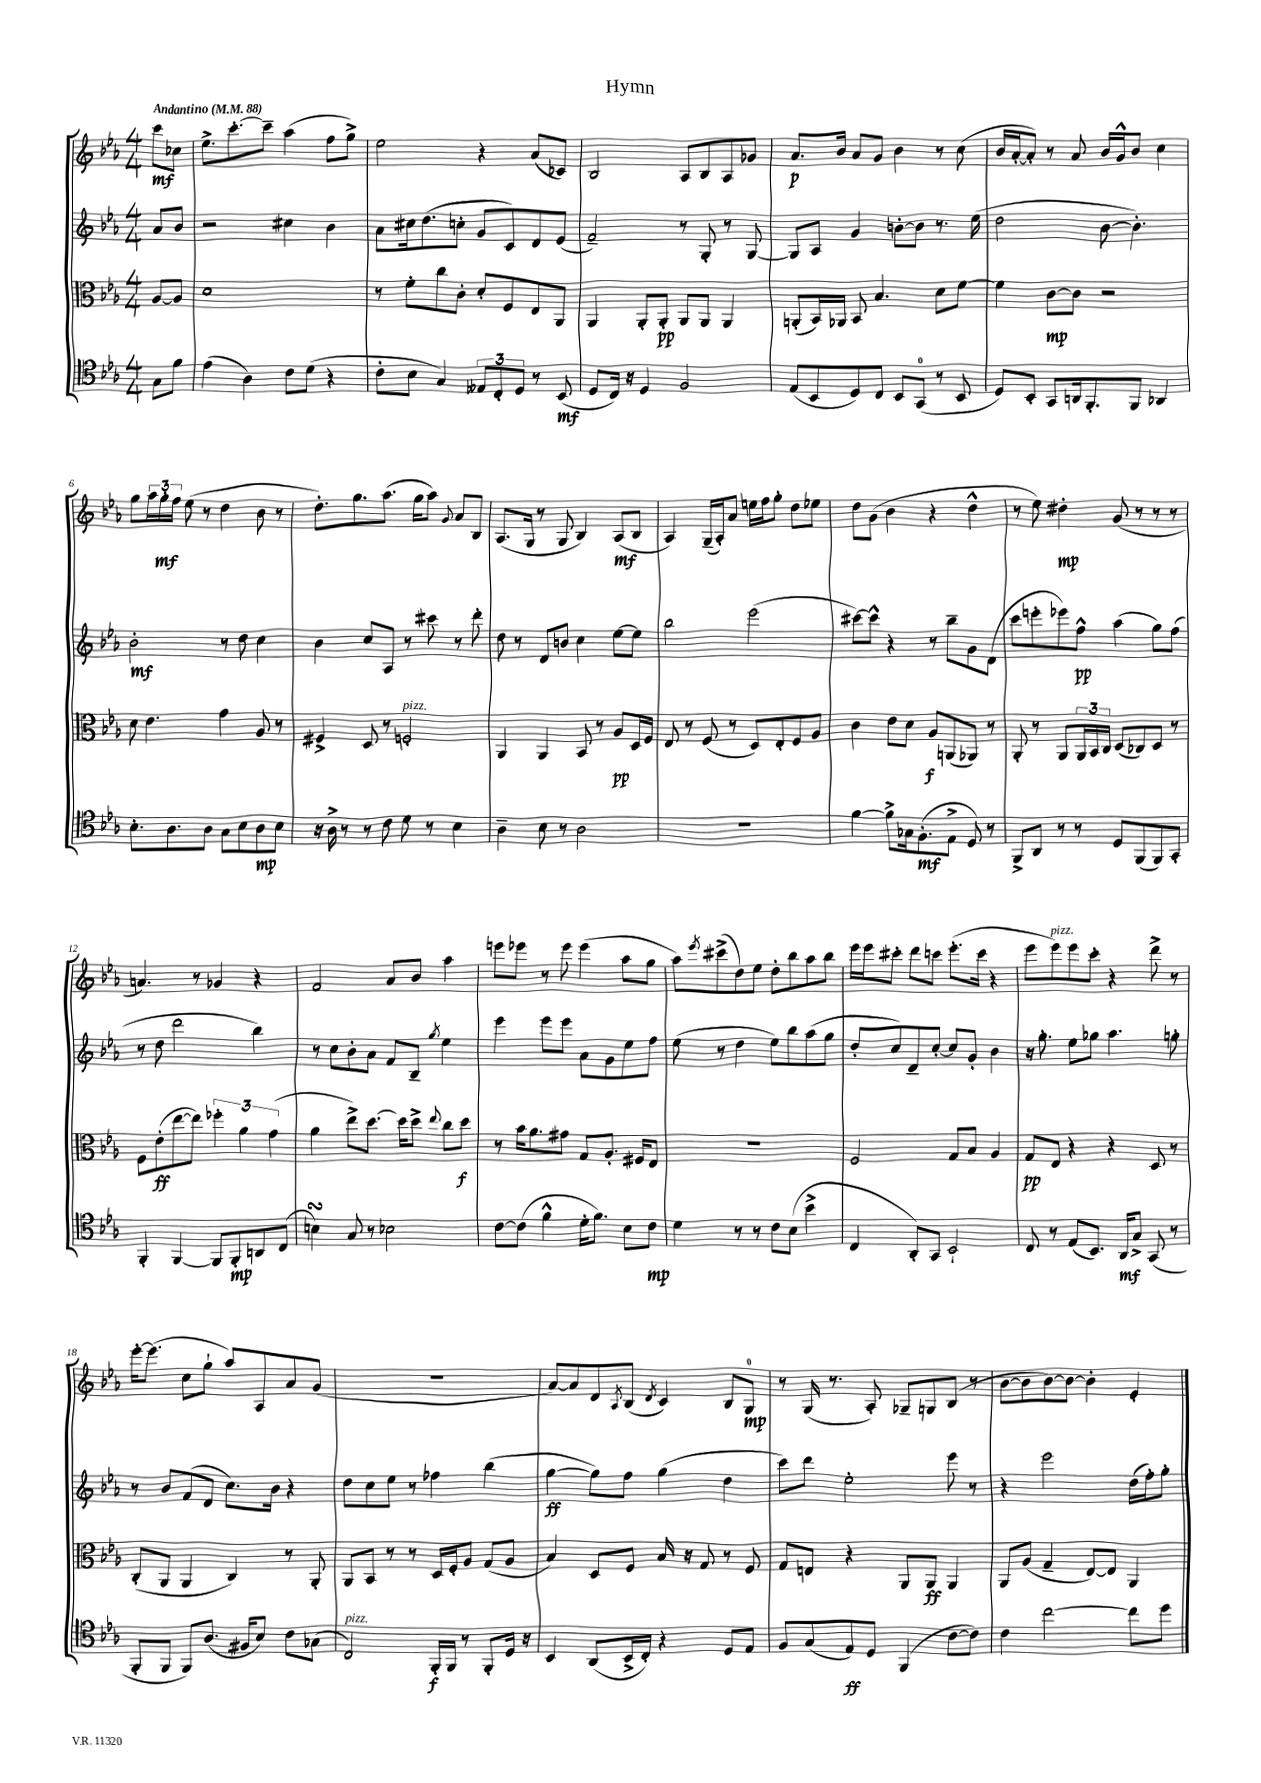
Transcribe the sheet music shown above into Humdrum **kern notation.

**kern	**dynam	**kern	**dynam	**kern	**dynam	**kern	**dynam
*part4	*part4	*part3	*part3	*part2	*part2	*part1	*part1
*staff4	*staff4	*staff3	*staff3	*staff2	*staff2	*staff1	*staff1
*clefC4	*	*clefC3	*	*clefG2	*	*clefG2	*
*k[b-e-a-]	*	*k[b-e-a-]	*	*k[b-e-a-]	*	*k[b-e-a-]	*
*M4/4	*	*M4/4	*	*M4/4	*	*M4/4	*
*MM88	*	*MM88	*	*MM88	*	*MM88	*
=	=	=	=	=	=	=	=
!	!	!	!	!	!	!LO:TX:a:B:t=Andantino	!
8G\L	.	[8A-/L	.	8a-/L	.	8ccc\L	mf
8f\J	.	8A-/J]	.	8b-/J	.	8cc-X\J	.
=1	=1	=1	=1	=1	=1	=1	=1
(4e-\	.	1d	.	2r	.	8.ee-^\L	.
.	.	.	.	.	.	[8.ccc'\	.
4A-\)	.	.	.	.	.	.	.
.	.	.	.	.	.	8ccc~\J]	.
8c\L	.	.	.	4cc#X\	.	(4aa-\	.
(8d\J	.	.	.	.	.	.	.
4r	.	.	.	4b-\	.	8ff\L	.
.	.	.	.	.	.	8gg^\J)	.
=2	=2	=2	=2	=2	=2	=2	=2
8c'\L	.	8r	.	8a-\L	.	2ee-\	.
8B-\J	.	8f'\L	.	16cc#X\k	.	.	.
.	.	.	.	(8.dd\	.	.	.
4G/)	.	8cc\	.	.	.	.	.
.	.	8c'\J	.	8ccn'\J	.	.	.
12E--X/L	.	8d'/L	.	8g/L	.	4r	.
12C'/	.	.	.	.	.	.	.
.	.	8F/	.	8c/)	.	.	.
12D/J	.	.	.	.	.	.	.
8r	.	8E-/	.	8d/	.	(8a-/L	.
(8BB-/	mf	8AA-/J	.	(8e-/J	.	8c-X/J)	.
=3	=3	=3	=3	=3	=3	=3	=3
8D/L	.	4AA-/	.	2f~/)	.	2B-/	.
16C/Jk)	.	.	.	.	.	.	.
16r	.	.	.	.	.	.	.
4D/	.	8AA-'/L	.	.	.	.	.
.	.	8AA-'/J	pp	.	.	.	.
2F/	.	8AA-/L	.	8r	.	8A-/L	.
.	.	8AA-/J	.	8G'/	.	8B-/	.
.	.	4AA-/	.	8r	.	8A-/	.
.	.	.	.	[8G/	.	8g-X/J	.
=4	=4	=4	=4	=4	=4	=4	=4
(8E-/L	.	(8AAn'/L	.	8G/L]	.	8.a-/L	p
8BB-/	.	16BB-/L)	.	8A-/J	.	.	.
.	.	16AA-X/JJ	.	.	.	16b-/Jk	.
8D/)	.	8BB-/	.	4g/	.	8a-/L	.
8C/J	.	4.B-/	.	.	.	8g/J	.
8BB-/L	.	.	.	[8bn'\L	.	4b-\	.
(8GG/J	.	.	.	8b\J]	.	.	.
8r	.	8d\L	.	8.r	.	8r	.
8BB-/	.	[8f\J	.	.	.	(8cc\	.
.	.	.	.	(16ee-\	.	.	.
=5	=5	=5	=5	=5	=5	=5	=5
8D/L)	.	4f\]	.	2dd\	.	16b-/LL	.
.	.	.	.	.	.	[16a-'/J	.
8BB-'/J	.	.	.	.	.	8a-'/J])	.
8GG/L	.	[8c\L	mp	.	.	8r	.
16AAn/k	.	8c\J]	.	.	.	8a-/	.
8.FF'/	.	.	.	.	.	.	.
.	.	2r	.	[8b-\	.	16b-/LL	.
.	.	.	.	.	.	16g^^/J	.
8FF/J	.	.	.	4.b-'\])	.	8b-/J	.
4AA-X/	.	.	.	.	.	4cc\	.
!!LO:LB:g=z
=6	=6	=6	=6	=6	=6	=6	=6
8.B-'\L	.	8d\	.	2b-'\	mf	8gg\L	.
.	.	4.e-\	.	.	.	24aa-\L	.
.	.	.	.	.	.	24gg'\	mf
8.A-\	.	.	.	.	.	.	.
.	.	.	.	.	.	24ff\JJ	.
.	.	.	.	.	.	(8ee-\	.
8A-\J	.	.	.	.	.	8r	.
8G\L	.	4g\	.	8r	.	4dd\	.
8B-\	.	.	.	8dd\	.	.	.
8A-\	mp	8A-/	.	4cc\	.	8b-\	.
8B-\J	.	8r	.	.	.	8r	.
=7	=7	=7	=7	=7	=7	=7	=7
16r	.	4F#X^/	.	4b-\	.	8.dd'\L)	.
16A-^\	.	.	.	.	.	.	.
8r	.	.	.	.	.	.	.
.	.	.	.	.	.	8.gg\	.
8r	.	8D/	.	8cc/L	.	.	.
8c\	.	8r	.	8A-/J	.	(8.aa-\J	.
!	!	!LO:TX:a:i:t=pizz.	!	!	!	!	!
8d\	.	2Fn'/	.	8r	.	.	.
.	.	.	.	.	.	16gg\KL	.
8r	.	.	.	8ccc#X\	.	8aa-\J)	.
.	.	.	.	.	.	8qqg/	.
4B-\	.	.	.	8r	.	8a-/L	.
.	.	.	.	8ddd'\	.	8B-/J	.
=8	=8	=8	=8	=8	=8	=8	=8
4A-~\	.	4AA-/	.	8dd\	.	(8.A-/L	.
.	.	.	.	8r	.	.	.
.	.	.	.	.	.	16G/Jk	.
8B-\	.	4AA-/	.	8d/L	.	8r	.
8r	.	.	.	8bn/J	.	8G/	.
2A-\	.	8BB-/	.	4cc\	.	4B-/)	.
.	.	8r	.	.	.	.	.
.	.	8A-/L	pp	[8ee-\L	.	(8A-/L	mf
.	.	16D/L	.	8ee-\J]	.	8B-/J	.
.	.	16F/JJ	.	.	.	.	.
=9	=9	=9	=9	=9	=9	=9	=9
1r	.	8E-/	.	2bb-\	.	4A-/)	.
.	.	8r	.	.	.	.	.
.	.	(8F/	.	.	.	(16G~/LL	.
.	.	.	.	.	.	16A-'/J)	.
.	.	8r	.	.	.	8a-/J	.
.	.	8D/L)	.	(2eee-\	.	16een\LL	.
.	.	.	.	.	.	16ff\J	.
.	.	8E-'/	.	.	.	8gg'\J	.
.	.	8F/	.	.	.	8dd\L	.
.	.	8A-/J	.	.	.	8ee-X\J	.
=10	=10	=10	=10	=10	=10	=10	=10
[4f\	.	4c\	.	[8ccc#X\L)	.	8dd\L	.
.	.	.	.	8ccc#^^\J]	.	(8g\J	.
8f^\L]	.	8e-\L	.	4r	.	4b-\	.
16G-X\k	.	8d\J	.	.	.	.	.
(8.F'\	mf	.	.	.	.	.	.
.	.	8A-/L	f	8r	.	4r	.
8E-^\J	.	(8AAn/	.	8bb-~\L	.	.	.
8D/)	.	8AA-X/J)	.	8g\	.	4dd^^\	.
8r	.	8r	.	(8d\J	.	.	.
=11	=11	=11	=11	=11	=11	=11	=11
8FF^/L	.	8AA-'/	.	8ccc\L	.	8r	.
8AA-/J	.	8r	.	8eeen'\	.	8ee-\)	.
8r	.	8AA-/L	.	8eee-X\)	.	4dd#X'\	mp
8r	.	24AA-/L	.	8ff^^\J	pp	.	.
.	.	24BB-/	.	.	.	.	.
.	.	24C/JJ	.	.	.	.	.
8D/L	.	(8D/L	.	(4aa-\	.	(8g/	.
(8FF/	.	8C-X/)	.	.	.	8r	.
8FF/)	.	8D/J	.	8gg\L)	.	8r	.
8GG'/J	.	8r	.	(8ff\J	.	8r	.
!!LO:LB:g=z
=12	=12	=12	=12	=12	=12	=12	=12
4FF'/	.	8F\L	.	8r	.	4.an/)	.
.	.	(8e-'\	ff	8dd\	.	.	.
[4FF/	.	[8ee-\	.	2ddd\	.	.	.
.	.	8ee-\J])	.	.	.	8r	.
8FF/L]	.	6ff-X'\	.	.	.	4g-X/	.
8FF'/	mp	.	.	.	.	.	.
.	.	6a-\	.	.	.	.	.
8AAn/	.	.	.	4bb-\)	.	4r	.
.	.	(6g\	.	.	.	.	.
(8C/J	.	.	.	.	.	.	.
=13	=13	=13	=13	=13	=13	=13	=13
4BnsSsS\)	.	4a-\	.	8r	.	2f/	.
.	.	.	.	8cc\L	.	.	.
8G/	.	8ee-^\L)	.	8b-'\	.	.	.
8r	.	[8.dd\J	.	8a-\J	.	.	.
2B-X\	.	.	.	8f/L	.	8a-/L	.
.	.	16dd\KL]	.	.	.	.	.
.	.	8dd^\J	.	8B-~/J	.	8b-/J	.
.	.	8qqee-/	.	8qgg/	.	.	.
.	.	8cc\L	.	4ee-\	.	4aa-\	.
.	.	8dd\J	f	.	.	.	.
=14	=14	=14	=14	=14	=14	=14	=14
[8c\L	.	8r	.	4eee-\	.	8eeen\L	.
(8c\J]	.	16b-\KL	.	.	.	8eee-X\J	.
.	.	8.a-\	.	.	.	.	.
4f^^\	.	.	.	8eee-\L	.	8r	.
.	.	8g#X\J	.	8eee-\J	.	8eee-\	.
16d'\KL	.	8G/L	.	8a-\L	.	(4eee-\	.
8.f\J)	.	.	.	.	.	.	.
.	.	8.A-'/J	.	8g\	.	.	.
8B-\L	.	.	.	8ee-\	.	8aa-\L	.
.	.	16F#X/KL	.	.	.	.	.
8c\J	mp	8E-/J	.	8ff\J	.	8gg\J	.
=15	=15	=15	=15	=15	=15	=15	=15
4d\	.	1r	.	(8ee-\	.	8aa-\L)	.
.	.	.	.	.	.	8qeee-/	.
.	.	.	.	8r	.	(8ccc#X^\	.
8r	.	.	.	4dd\	.	8dd\)	.
8r	.	.	.	.	.	8ee-\J	.
8c\L	.	.	.	8ee-\L)	.	8dd'\L	.
(8B-\J	.	.	.	8bb-\	.	8bb-\	.
4b-^\	.	.	.	(8aa-\	.	8aa-\	.
.	.	.	.	8gg\J	.	8bb-\J	.
=16	=16	=16	=16	=16	=16	=16	=16
4C/	.	2F/	.	8dd'/L	.	16eee-\LL	.
.	.	.	.	.	.	16eee-\J	.
.	.	.	.	8cc/)	.	8ccc#X'\J	.
8AA-'/L)	.	.	.	8d~/	.	8ddd\L	.
8GG/J	.	.	.	[8cc'/J	.	8cccn\J	.
2BB-`/	.	8G/L	.	8cc/L]	.	(8.eee-'\L	.
.	.	8B-/J	.	8g'/J	.	.	.
.	.	.	.	.	.	16ccc\Jk	.
.	.	4A-/	.	4b-\	.	4r	.
=17	=17	=17	=17	=17	=17	=17	=17
8C/	.	8G/L	pp	16r	.	8eee-\L	.
.	.	.	.	8.gg'\	.	.	.
!	!	!	!	!	!	!LO:TX:a:i:t=pizz.	!
8r	.	8E-/J	.	.	.	8eee-\)	.
(8E-/L	.	4r	.	8ee-\L	.	8eee-\	.
8.BB-/J)	.	.	.	8gg-X\J	.	8ccc'\J	.
.	.	4r	.	4.aa-\	.	4r	.
16AA-/KL	mf	.	.	.	.	.	.
8G^/J	.	.	.	.	.	.	.
(8GG/	.	8D/	.	.	.	8ddd^\	.
8r	.	8r	.	8ggn'\	.	8r	.
!!LO:LB:g=z
=18	=18	=18	=18	=18	=18	=18	=18
8FF'/L	.	(8C'/L	.	8r	.	[16eee-'\KL	.
.	.	.	.	.	.	(8.eee-\J]	.
8FF/J	.	8AA-/J	.	8b-/L	.	.	.
8FF/L)	.	4AA-/	.	(8f/	.	8cc\L	.
(8.A-/J	.	.	.	8d/J	.	8gg`\J	.
.	.	4C/)	.	8.cc\L)	.	8aa-/L)	.
16F#X/KL	.	.	.	.	.	.	.
8B-/J)	.	.	.	.	.	8A-/	.
.	.	.	.	16b-\Jk	.	.	.
8c\L	.	8r	.	4r	.	8a-/	.
(8G-X\J	.	8AA-'/	.	.	.	(8g/J	.
=19	=19	=19	=19	=19	=19	=19	=19
!LO:TX:a:i:t=pizz.	!	!	!	!	!	!	!
2C/)	.	8AA-/L	.	8dd\L	.	1r	.
.	.	8BB-/J	.	8cc\	.	.	.
.	.	8r	.	8ee-\J	.	.	.
.	.	8r	.	8r	.	.	.
16FF'/LL	f	16D/LL	.	4ff-X\	.	.	.
16FF/JJ	.	16F'/J	.	.	.	.	.
8r	.	8A-/J	.	.	.	.	.
8FF'/L	.	(8G/L	.	(4bb-\	.	.	.
16D/Jk	.	8A-/J	.	.	.	.	.
16r	.	.	.	.	.	.	.
=20	=20	=20	=20	=20	=20	=20	=20
4BB-/	.	4B-/)	.	[4gg\	ff	[8a-/L)	.
.	.	.	.	.	.	8a-/]	.
(8AA-/L	.	8D/L	.	8gg\L])	.	8d/	.
.	.	.	.	.	.	8qA-/	.
16BB-^/L	.	8F/J	.	8ff\J	.	(8B-/J	.
16C'/JJ)	.	.	.	.	.	.	.
.	.	.	.	.	.	8qd/	.
4r	.	16B-/	.	(4gg\	.	4c/)	.
.	.	16r	.	.	.	.	.
.	.	8G/	.	.	.	.	.
8D/L	.	8r	.	4dd\	.	8B-/L	.
8E-/J	.	8F/	.	.	.	8G/J	mp
=21	=21	=21	=21	=21	=21	=21	=21
8F/L	.	8G/L	.	8ccc\L)	.	8r	.
(8G/	.	8En/J	.	8ddd\J	.	(16G/	.
.	.	.	.	.	.	8.r	.
8E-/)	ff	4r	.	2ee-'\	.	.	.
8D/J	.	.	.	.	.	8A-'/)	.
(4FF/	.	8AA-/L	.	.	.	8G-X~/L	.
.	.	8AA-/J	ff	.	.	8Gn/	.
[8c\L	.	4AA-/	.	8eee-\	.	(8B-/J	.
8c\J])	.	.	.	8r	.	8r	.
=22	=22	=22	=22	=22	=22	=22	=22
4c\	.	8AA-/L	.	4r	.	[8b-\L	.
.	.	(8A-/J	.	.	.	8b-\]	.
[2cc\	.	4G~/	.	2eee-\	.	[8b-\)	.
.	.	.	.	.	.	8b-\J_	.
.	.	[8E-/L)	.	.	.	4b-'\]	.
.	.	8E-/J]	.	.	.	.	.
8cc\L]	.	4AA-/	.	(16dd\LL	.	4e-'/	.
.	.	.	.	16ff'\J)	.	.	.
8dd\J	.	.	.	8gg'\J	.	.	.
==	==	==	==	==	==	==	==
*-	*-	*-	*-	*-	*-	*-	*-
